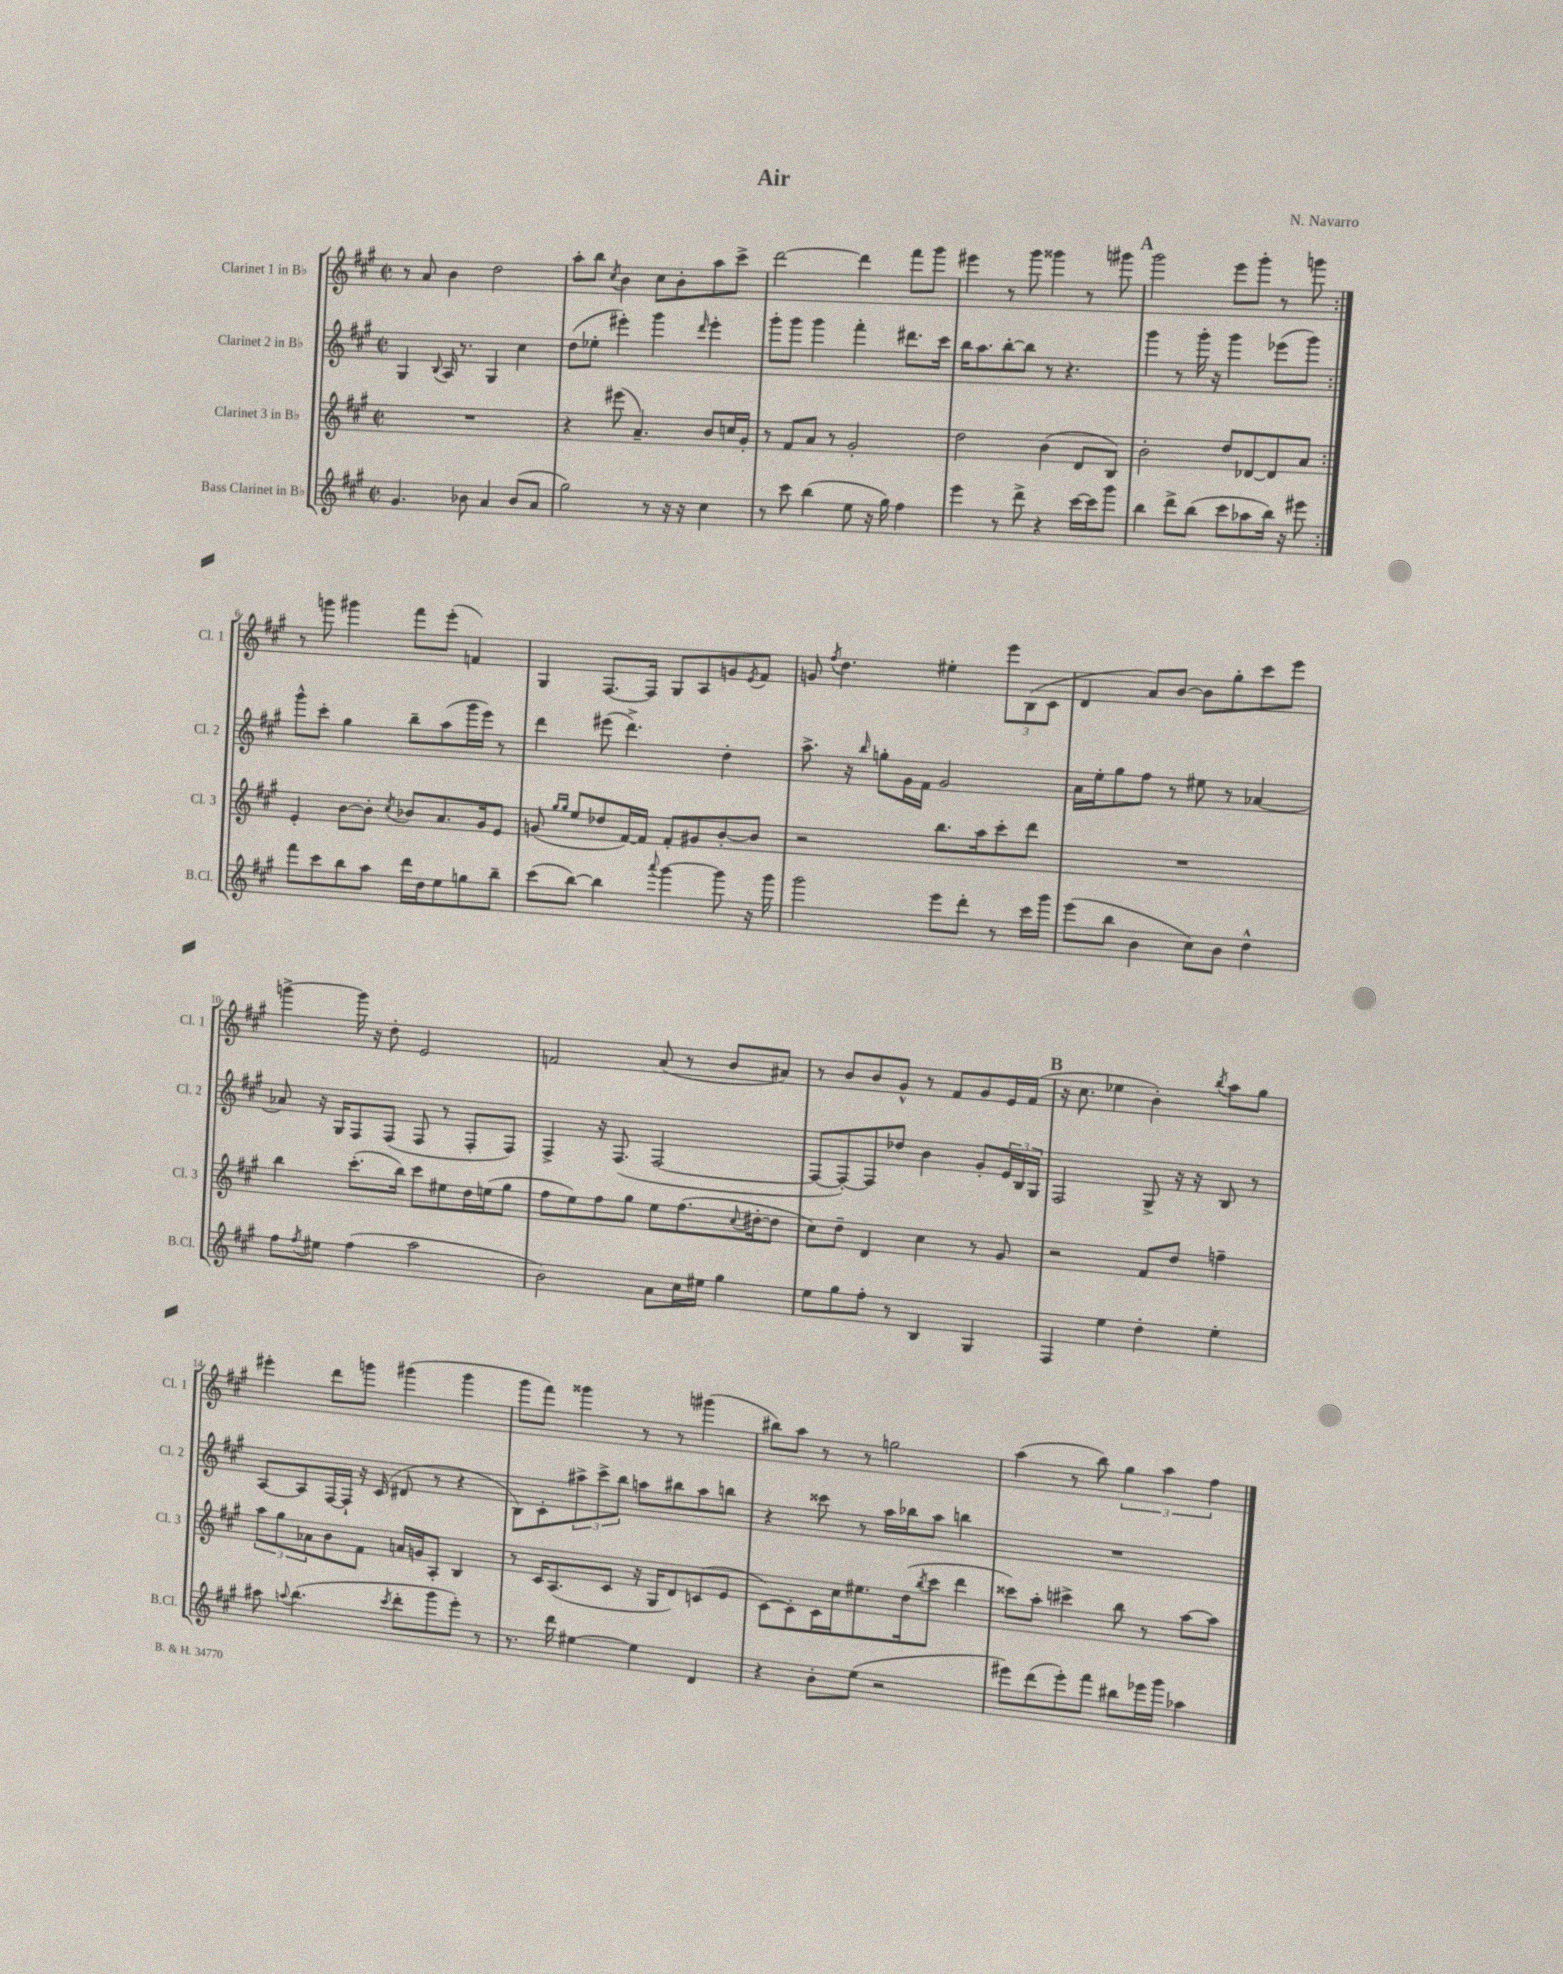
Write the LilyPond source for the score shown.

\header { title = "Air" composer = "N. Navarro" }
<<
\new StaffGroup <<
\new Staff = "s0" \with { instrumentName = "Clarinet 1 in Bb" shortInstrumentName = "Cl. 1" } {
    \clef treble \key a \major \defaultTimeSignature \time 2/2
    \repeat volta 2 { r8 a'8 b'4 d''2 |
    a''8-. b''8 \acciaccatura { cis''8 } b'4 cis''8 b'8-. a''8 cis'''8-> |
    d'''2~ d'''4 fis'''8 gis'''8 |
    eis'''4 r8 gis'''8 gisis'''4 r8 gis'''8 |
    \mark \markup { \bold "A" } gis'''2 e'''8 gis'''8-. r8 g'''8 | }
    r8 g'''8 gis'''4 fis'''8 e'''8-.( f'4) |
    gis4 fis8.~ fis16 gis8 a8 g'8 \acciaccatura { e'8 } fis'8 |
    g'8 \acciaccatura { fis''8 } d''4. eis''4-. \tuplet 3/2 { e'''8 b8( cis'8 } |
    d'4 a'8) b'8~ b'8 gis''8-. cis'''8 e'''8 |
    g'''4~-> g'''16 r16 d''8-. e'2 |
    f'2 a'8( r8 b'8 ais'8) |
    r8 b'8 b'8 gis'8-^ r8 fis'8 gis'8 e'16 fis'16( |
    \mark \markup { \bold "B" } r16 cis''8. ees''4 b'4-.) \acciaccatura { b''8 } a''8 gis''8 |
    eis'''4-. d'''8 g'''8 gis'''4( gis'''4 |
    gis'''8 fis'''8) gisis'''4 r8 r8 gis'''4( |
    bis''8) a''8 r8 r8 g''2 |
    a''4( r8 b''8) \tuplet 3/2 { gis''4 a''4 fis''4 } \bar "|." |
}
\new Staff = "s1" \with { instrumentName = "Clarinet 2 in Bb" shortInstrumentName = "Cl. 2" } {
    \clef treble \key a \major \defaultTimeSignature \time 2/2
    \repeat volta 2 { gis4 \appoggiatura { b8 } a16 r8. gis4 cis''4 |
    d''8( ees''8-. eis'''4-.) gis'''4 \grace { d'''16 } eis'''4-. |
    gis'''8-. gis'''8 gis'''4 fis'''4-. dis'''8. cis'''16 |
    b''16 a''8. b''8~-. b''8 r8 r4. |
    \mark \markup { \bold "A" } gis'''4 r8 gis'''16-. r16 gis'''4 ees'''8( gis'''8) | }
    gis'''8-^ cis'''8-. gis''4 b''8-- a''8( gis'''16 e'''16) r8 |
    d'''4 eis'''8( d'''4.->) d''4-. |
    a''8.-> r16 \grace { b''16 } g''8-. gis'16 fis'16 gis'2 |
    a'16 e''16-. gis''8 fis''8 r8 eis''8 r8 aes'4~ |
    aes'8 r16 gis16 fis8 fis8( fis8 r8 fis8-. fis8) |
    fis4-> r16 fis8.( fis2~ |
    fis8~ fis8~-.) fis8 des''8 b'4 gis'8-. \tuplet 3/2 { e'16 b16 gis16 } |
    \mark \markup { \bold "B" } fis2 gis8-> r16 r16 b8 r8 |
    a8~ a8 fis16~ fis16-! r16 cis'16( dis'8 r8 r4 |
    b8) cis'8-. \tuplet 3/2 { ais''8-> cis'''8-> b''8 } a''8 bis''8 a''8 b''8 |
    r4 cisis'''8 r8 a''16 bes''16 a''8 b''4 |
    R1 \bar "|." |
}
\new Staff = "s2" \with { instrumentName = "Clarinet 3 in Bb" shortInstrumentName = "Cl. 3" } {
    \clef treble \key a \major \defaultTimeSignature \time 2/2
    \repeat volta 2 { R1 |
    r4 eis'''8( a'4.--) b'8 c''16 gis'16-. |
    r8 fis'8 a'8 r8 gis'2-. |
    d''2 b'4( d'8 b8) |
    \mark \markup { \bold "A" } b'2-. d''8 des'8~ des'8 a'8 | }
    e'4-. b'8~ b'8-. \acciaccatura { cis''8 } bes'8 a'8. gis'16 e'8 |
    g'8( \grace { gis''16 gis''16 } e''8 des''8 fis'16~) fis'16 fis'8-. gis'8 b'8~-. b'8 |
    r2 b''8. a''16 cis'''8-. d'''8 |
    R1 |
    b''4 cis'''8.-.( b''16) cis'''8 eis''8 d''16 e''16( gis''8 |
    fis''8 e''8) fis''8 gis''8 e''8 fis''8.( \appoggiatura { cis''8 } dis''16~-. dis''8 |
    cis''8) d''8-- d'4 cis''4 r8 gis'8 |
    \mark \markup { \bold "B" } r2 fis'8 d''8 f''4-- |
    \tuplet 3/2 { a''8 gis''8 aes'8 } b'8 fis'8 a'16 g'16 a8-. b4 |
    r8 cis'16 a8.( cis'8 r16 gis16 d'8) c'8( e'8 |
    cis'8~) cis'8-. cis'16 cis''16 eis''8. d''16( \acciaccatura { b''8 } cis'''8 d'''4 |
    cisis'''8) a''8-. cis'''4-> b''8 r8 a''8~ a''8 \bar "|." |
}
\new Staff = "s3" \with { instrumentName = "Bass Clarinet in Bb" shortInstrumentName = "B.Cl." } {
    \clef treble \key a \major \defaultTimeSignature \time 2/2
    \repeat volta 2 { gis'4. bes'8 a'4 bes'8( a'8 |
    gis''2) r8 r16 r16 cis''4 |
    r8 cis'''8 b''4( e''8 r16 gis''16) fis''4 |
    e'''4 r8 d'''8-> r4 cis'''16~ cis'''16 gis'''8 |
    \mark \markup { \bold "A" } b''4 d'''8-> b''8( cis'''8 aes''8 b''16) r16 eis'''8 | }
    fis'''8 cis'''8 b''8 a''8 d'''16 d''16 e''8 g''8 b''8-- |
    cis'''8( b''8~) b''4 \appoggiatura { a'''8 } gis'''4~ gis'''8 r16 gis'''16 |
    gis'''2 e'''8 d'''8-. r8 cis'''16 gis'''16 |
    e'''8( b''8 b'4 cis''8) b'8 d''4-^ |
    fis''8 \acciaccatura { fis''8 } eis''8 fis''4( a''2 |
    b'2) a'8 cis''16 eis''16 gis''4 |
    e''8 gis''8 fis''8-. r8 b4 gis4 |
    \mark \markup { \bold "B" } fis4 e''4 d''4-. e''4-. |
    ais''8 \appoggiatura { a''8 } b''4.( \acciaccatura { cis'''8 } d'''8-. gis'''8 e'''8-.) r8 |
    r8. d'''16 eis''4~ eis''4 d'4 |
    r4 b'8-. e''8( r2 |
    eis'''8) d'''8( eis'''8-.) fis'''8 bis''8 ees'''16 gis'''16 aes''4 \bar "|." |
}
>>
>>
